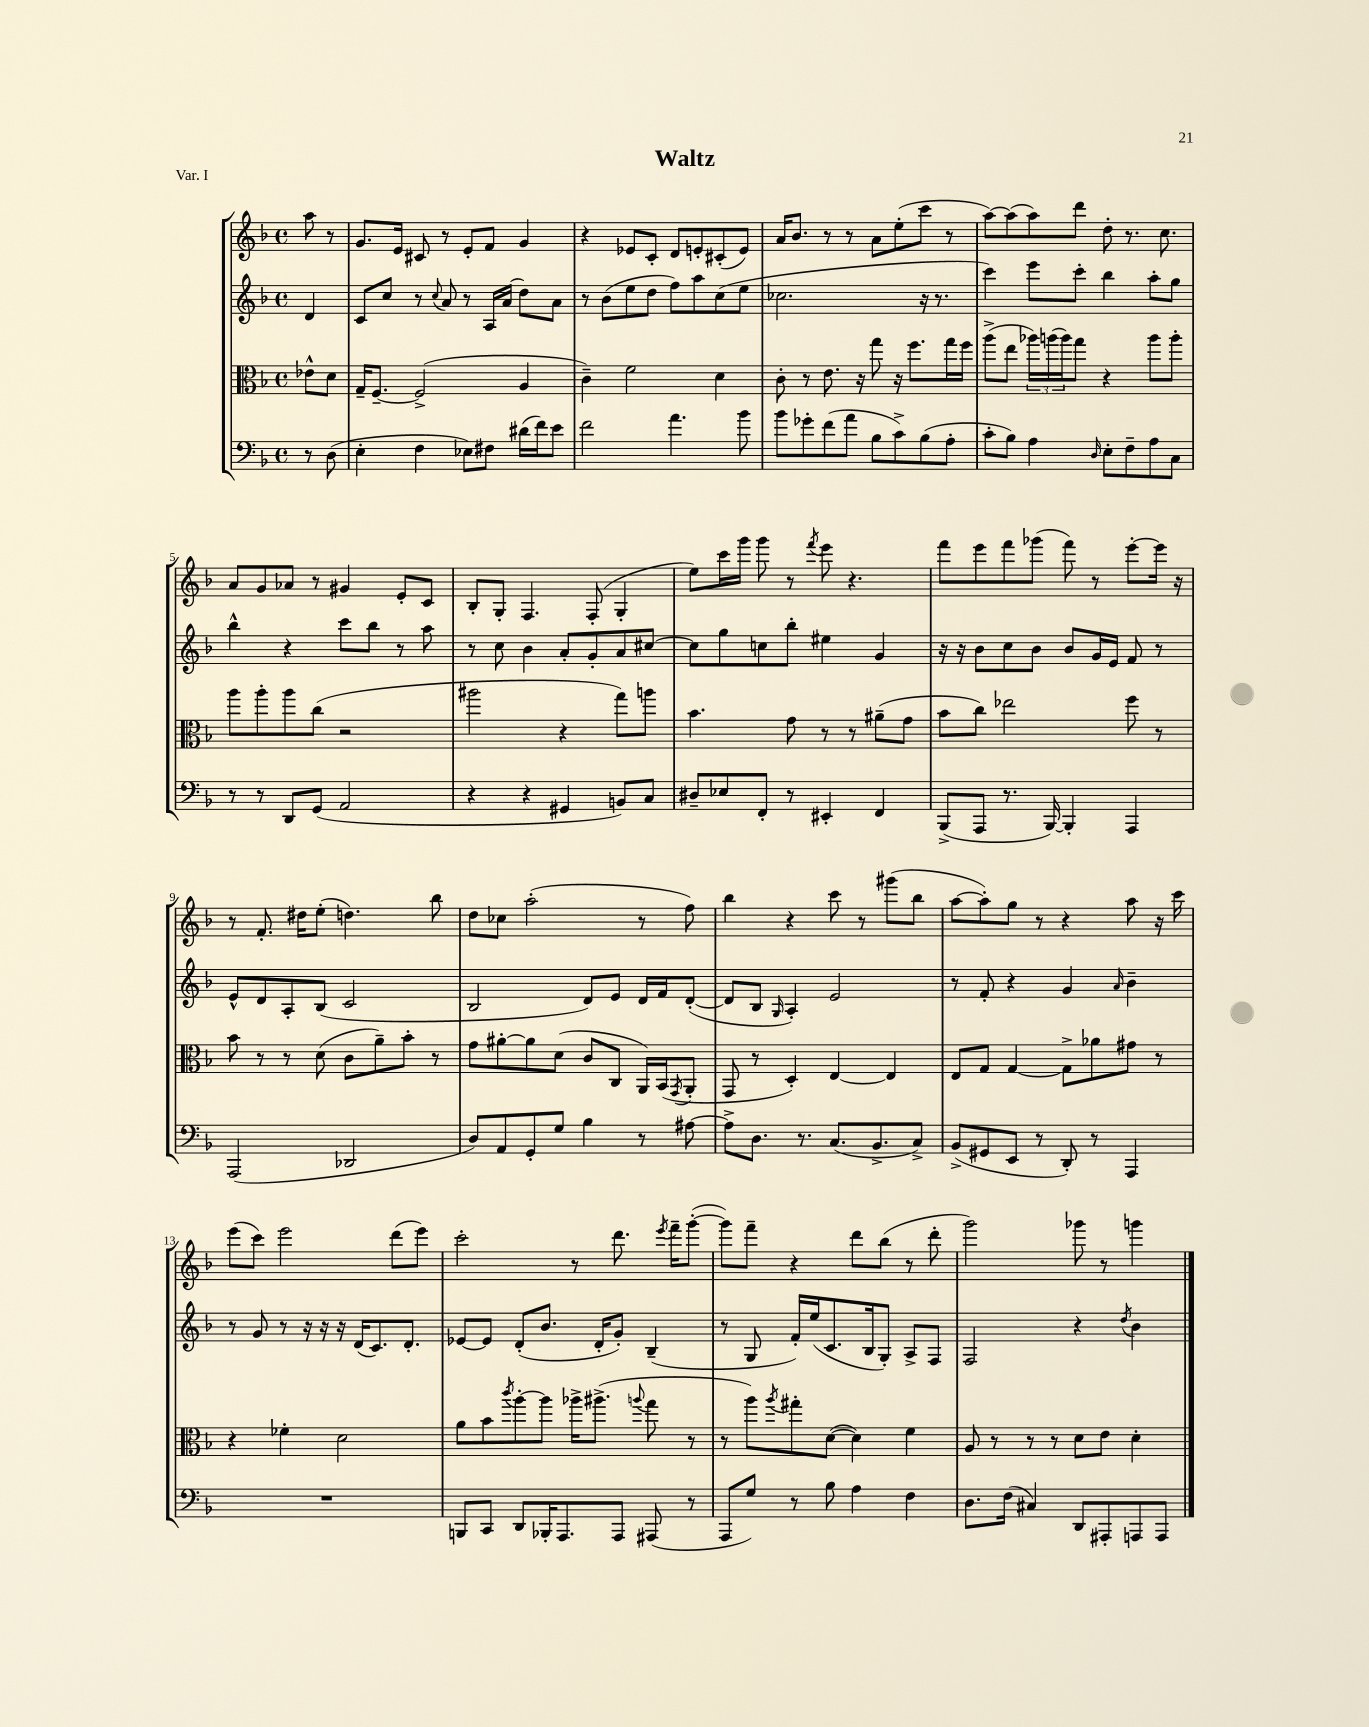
\header { title = "Waltz" piece = "Var. I" }
<<
\new StaffGroup <<
\new Staff = "s0" {
    \clef treble \key f \major \defaultTimeSignature \time 4/4 \partial 4
    a''8 r8 |
    g'8. e'16 cis'8 r8 e'8-. f'8 g'4 |
    r4 ees'8 c'8-. d'8 e'8-. cis'8-.( e'8) |
    a'16 bes'8. r8 r8 a'8 e''8-.( c'''8 r8 |
    a''8~) a''8( a''8) d'''8 d''8-. r8. c''8. |
    a'8 g'8 aes'8 r8 gis'4 e'8-. c'8 |
    bes8-. g8-. f4. f8-.( g4-. |
    e''8) c'''16 g'''16 g'''8 r8 \acciaccatura { f'''8 } e'''8 r4. |
    f'''8 e'''8 f'''8 ges'''8( f'''8) r8 e'''8~-. e'''16 r16 |
    r8 f'8.-. dis''16 e''8-.( d''4.) bes''8 |
    d''8 ces''8 a''2-.( r8 f''8) |
    bes''4 r4 c'''8 r8 gis'''8( bes''8 |
    a''8~ a''8-.) g''8 r8 r4 a''8 r16 c'''16 |
    e'''8( c'''8) e'''2 d'''8( e'''8) |
    c'''2-. r8 d'''8. \acciaccatura { e'''8 } f'''16-- g'''8~-.( |
    g'''8) f'''8-- r4 d'''8 bes''8( r8 d'''8-. |
    g'''2) ges'''8 r8 g'''4 \bar "|." |
}
\new Staff = "s1" {
    \clef treble \key f \major \defaultTimeSignature \time 4/4 \partial 4
    d'4 |
    c'8 c''8 r8 \appoggiatura { c''8 } a'8 r8 a16 a'16( d''8) a'8 |
    r8 bes'8( e''8 d''8 f''8) a''8 c''8( e''8 |
    ces''2. r16 r8. |
    c'''4) e'''8 c'''8-. bes''4 a''8-. g''8 |
    bes''4-^ r4 c'''8 bes''8 r8 a''8 |
    r8 c''8 bes'4 a'8-. g'8-. a'8 cis''8~ |
    cis''8 g''8 c''8 bes''8-. eis''4 g'4 |
    r16 r16 bes'8 c''8 bes'8 bes'8 g'16 e'16 f'8 r8 |
    e'8-^ d'8 a8-. bes8( c'2 |
    bes2 d'8) e'8 d'16 f'16 d'8~-.( |
    d'8 bes8 \grace { g16 } a4-.) e'2 |
    r8 f'8-. r4 g'4 \grace { a'16 } bes'4-- |
    r8 g'8 r8 r16 r16 r16 d'16( c'8.) d'8.-. |
    ees'8~ ees'8 d'8-.( bes'8. d'16-. g'8-.) bes4--( |
    r8 g8 f'16-.) e''16( c'8. bes16 g8-.) a8-> f8 |
    f2 r4 \acciaccatura { d''8 } bes'4 \bar "|." |
}
\new Staff = "s2" {
    \clef alto \key f \major \defaultTimeSignature \time 4/4 \partial 4
    ees'8-^ d'8 |
    g16-- f8.~-- f2->( a4 |
    c'4--) f'2 d'4 |
    c'8-. r8 e'8. r16 g''8 r16 f''8. g''16 f''16 |
    a''8->( e''8 \tuplet 3/2 { aes''16) a''16( a''16) } g''8 r4 a''8 a''8-. |
    a''8 a''8-. a''8 c''8( r2 |
    ais''2 r4 g''8) a''8 |
    bes'4. g'8 r8 r8 ais'8--( g'8 |
    bes'8 c''8) ees''2 f''8 r8 |
    bes'8 r8 r8 d'8( c'8 a'8--) bes'8-. r8 |
    g'8 ais'8~-. ais'8 d'8( c'8 c8 a,16) bes,16( \acciaccatura { g,8 } a,8-. |
    g,8 r8 d4-.) e4~ e4 |
    e8 g8 g4~ g8-> aes'8 gis'8 r8 |
    r4 fes'4-. d'2 |
    a'8 bes'8 \acciaccatura { c'''8 } a''8~-. a''8 aes''16-> ais''8.->( \appoggiatura { a''8 } g''8 r8 |
    r8 a''8) \acciaccatura { a''8 } gis''8-. d'8~( d'4) f'4 |
    a8 r8 r8 r8 d'8 e'8 d'4-. \bar "|." |
}
\new Staff = "s3" {
    \clef bass \key f \major \defaultTimeSignature \time 4/4 \partial 4
    r8 d8( |
    e4-. f4 ees8) fis8 dis'16( f'16) e'8 |
    f'2 a'4. bes'8 |
    bes'8 ges'8-. f'8( a'8 bes8 c'8->) bes8( a8-. |
    c'8-. bes8) a4 \grace { d16 } e8-. f8-- a8 c8 |
    r8 r8 d,8 g,8( a,2 |
    r4 r4 gis,4 b,8) c8 |
    dis8-- ees8 f,8-. r8 eis,4-. f,4 |
    bes,,8->( a,,8 r8. bes,,16~) bes,,4-. a,,4 |
    a,,2( des,2 |
    d8) a,8 g,8-. g8 bes4 r8 ais8~ |
    ais8-> d8. r8. c8.( bes,8.-> c8->) |
    bes,8->( gis,8 e,8 r8 d,8-.) r8 a,,4 |
    R1 |
    b,,8 c,8 d,8 bes,,16-. a,,8. a,,8 ais,,8( r8 |
    a,,8 g8) r8 bes8 a4 f4 |
    d8. f16( cis4) d,8 ais,,8-. a,,8 a,,8 \bar "|." |
}
>>
>>
